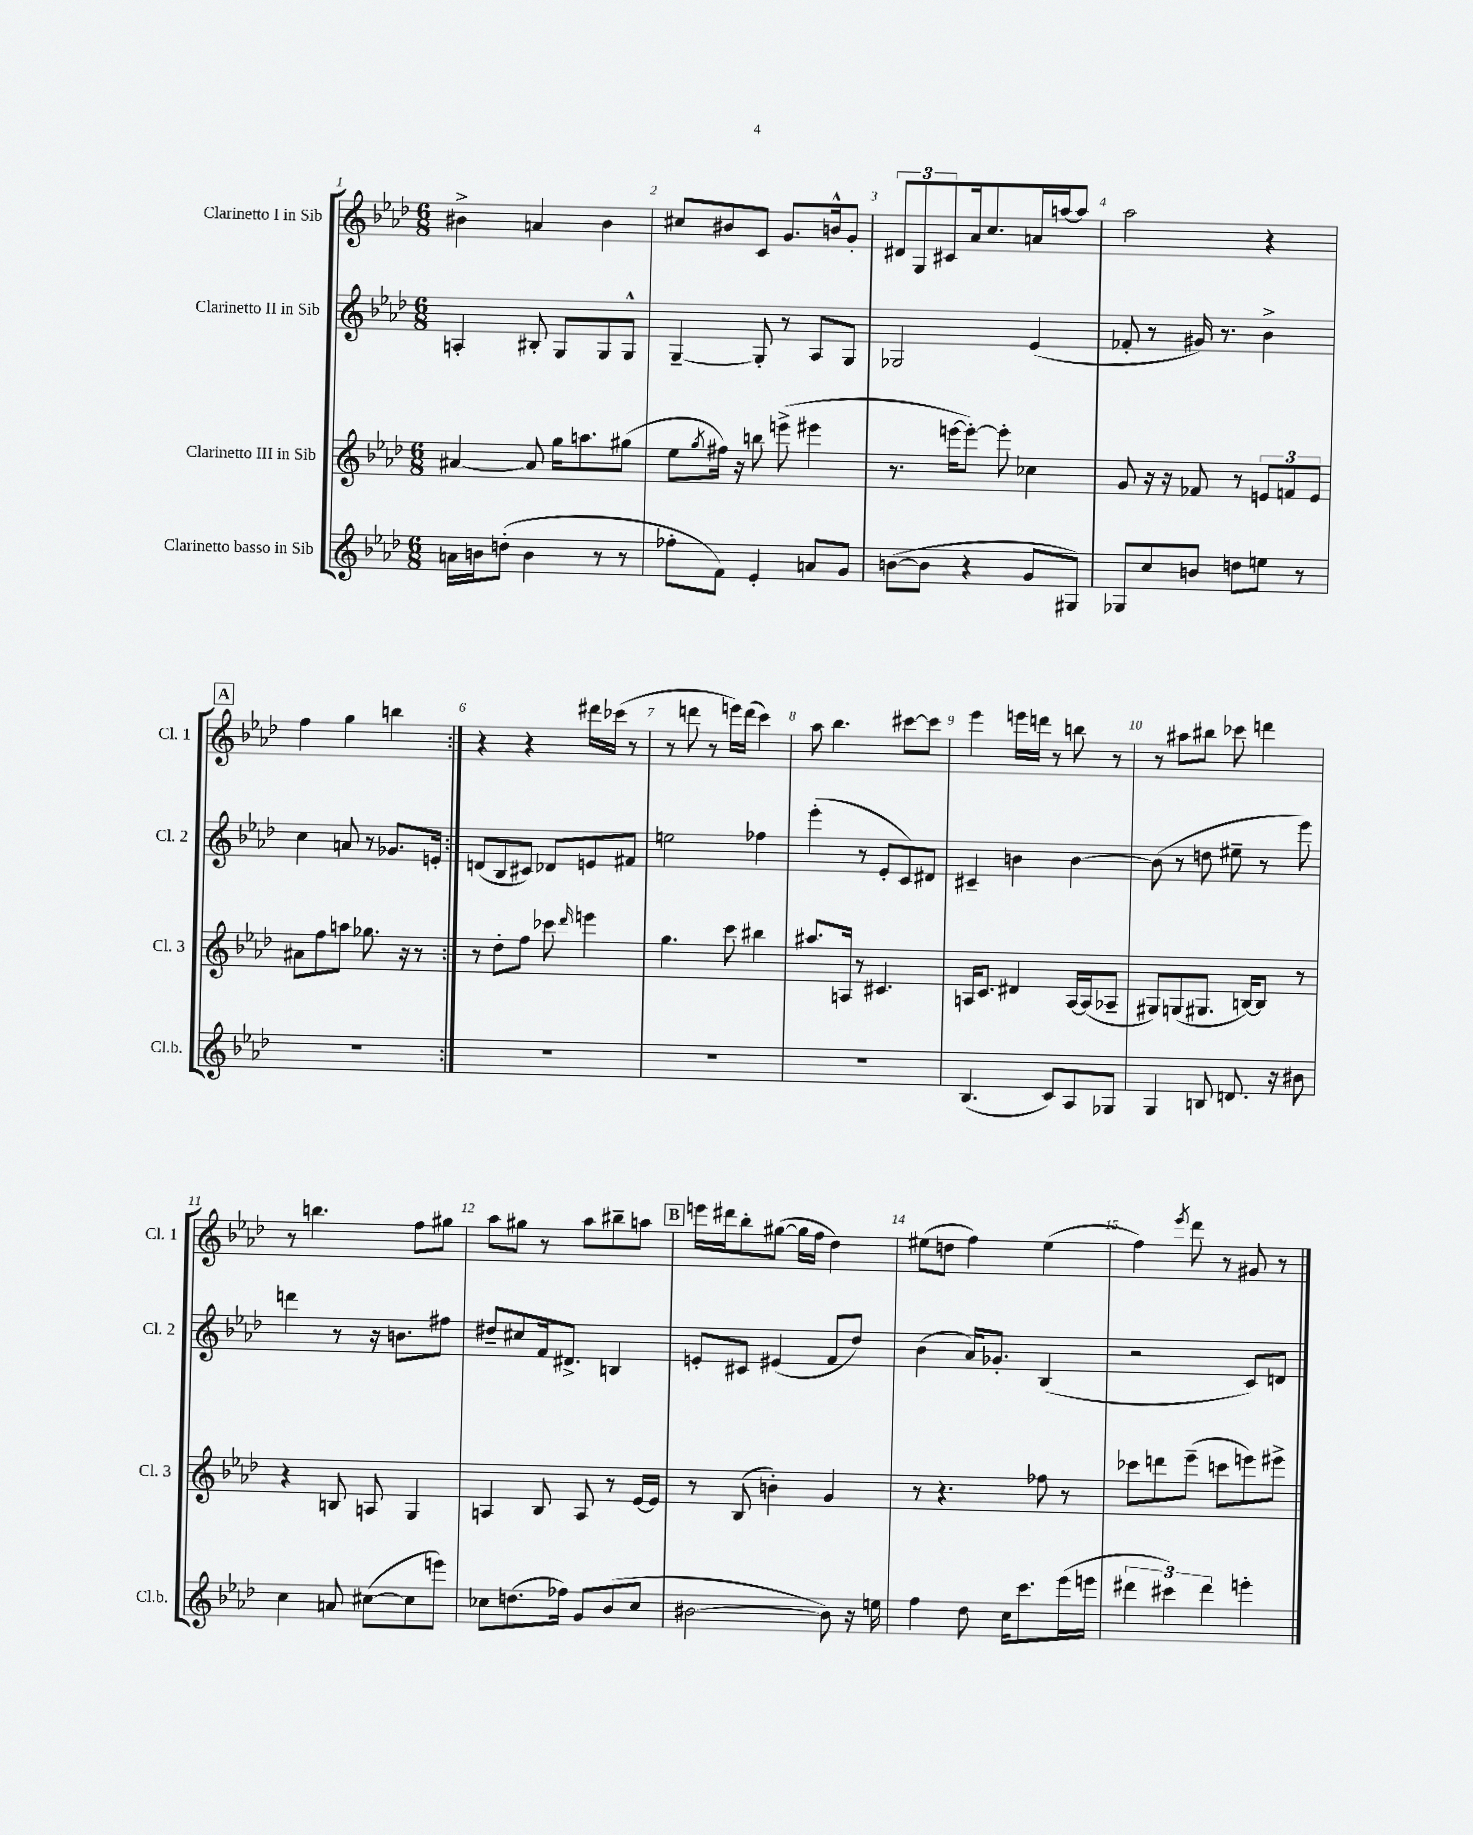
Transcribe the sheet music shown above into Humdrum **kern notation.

**kern	**kern	**kern	**kern
*staff4	*staff3	*staff2	*staff1
*clefG2	*clefG2	*clefG2	*clefG2
*k[b-e-a-d-]	*k[b-e-a-d-]	*k[b-e-a-d-]	*k[b-e-a-d-]
*M6/8	*M6/8	*M6/8	*M6/8
16a	[4a#	4A'	4b#^
16b	.	.	.
(8dd'	.	.	.
4b	8a#]	8B#'	4a
.	16gg	8G	.
.	8.aa	.	.
8r	.	8G	4b#
8r	(8gg#	8G^^	.
=	=	=	=
8ff-'	8ee-	[4G~	8cc#
.	8qgg	.	.
8f)	16ff#)	.	8b#
.	16r	.	.
4e-'	8bb	8G']	8c
.	(8eee^	8r	8.g
8a	4eee#	8A-	.
.	.	.	16b^^
8g	.	8G	8g'
=	=	=	=
([8b	8.r	2G-	12d#
.	.	.	12G
8b]	.	.	.
.	.	.	12c#
.	[16eee	.	.
4r	8eee'_)	.	16a-
.	.	.	8.cc
.	8eee']	.	.
8g	4cc-	(4e-	16a
.	.	.	[16aa
8G#)	.	.	8aa]
=	=	=	=
8G-	8g	8f-'	2aa-
8cc	16r	8r	.
.	16r	.	.
8b	8f-	16g#)	.
.	.	8.r	.
8dd	8r	.	.
8ee	12e	4b-^	4r
.	12f	.	.
8r	.	.	.
.	12e	.	.
=	=	=	=
2.r	8a#	4cc	4ff
.	8ff	.	.
.	8aa	8a	4gg
.	8.gg-	8r	.
.	.	8.g-	4bb
.	16r	.	.
.	8r	.	.
.	.	16e'	.
=:|!	=:|!	=:|!	=:|!
2.r	8r	(8d	4r
.	8dd-'	8B-	.
.	8ff	8c#)	4r
.	8ccc-	8d-	.
.	16qqddd-	.	.
.	4eee	8e	16ddd#
.	.	.	(16ccc-
.	.	8f#	8r
=	=	=	=
2.r	4.gg	2ee	8r
.	.	.	8ddd
.	.	.	8r
.	8ccc	.	16eee)
.	.	.	(16ddd
.	4bb#	4ff-	4ccc)
=	=	=	=
2.r	8.aa#	(4eee-'	8aa-
.	.	.	4.bb-
.	16A	.	.
.	8r	8r	.
.	4.c#	8e-'	.
.	.	8c)	[8ccc#
.	.	8d#	8ccc#]
=	=	=	=
(4.B-	16A	4c#~	4eee-
.	8.c	.	.
.	4d#	4b	16eee
.	.	.	16ddd
8c)	.	.	8r
8A-	[16A	[4b	8bb
.	(16A]	.	.
8G-	8A-~	.	8r
=	=	=	=
4G	8G#)	(8b]	8r
.	(8G	8r	8aa#
8B	8.G#	8dd	8bb#
8.d	.	8ee#~	8ccc-
.	[16B)	.	.
.	8B]	8r	4ddd
16r	.	.	.
8b#	8r	8eee-)	.
=	=	=	=
4cc	4r	4ddd	8r
.	.	.	4.bb
8a	8B	8r	.
([8cc#	8A	16r	.
.	.	8.b	.
8cc#]	4G	.	8ff
8eee)	.	8ff#	8gg#
=	=	=	=
8cc-	4A	8dd#~	8aa-
(8.dd	.	8cc#	8gg#
.	8B-	16f	8r
16ff-)	.	8.d#^	.
8g	8A	.	8aa-
(8b-	8r	4B	8bb#~
8cc-	[16e-	.	8aa
.	16e-]	.	.
=	=	=	=
[2b#	8r	8e'	16eee
.	.	.	16ddd#
.	(8B-	8c#	8bb-'
.	4b')	(4e#	([8gg#
.	.	.	16gg#]
.	.	.	16ff
8b#])	4g	8f	4dd-)
16r	.	8dd-)	.
16ee	.	.	.
=	=	=	=
4ff	8r	(4b-	(8ee#
.	4.r	.	8dd
8dd-	.	16a-)	4ff)
.	.	8.g-'	.
16cc	.	.	.
8.ccc	.	.	.
.	8ff-	(4B-	(4ee#
(16eee-	8r	.	.
16eee	.	.	.
=	=	=	=
6ddd#	8ccc-	2r	4ff)
.	8ddd	.	.
6ccc#)	.	.	.
.	.	.	8qeee-
.	(8eee-~	.	8ddd-
6ddd#	.	.	.
.	8ccc	.	8r
4eee'	8eee)	8c)	8g#
.	8eee#^	8d	8r
==	==	==	==
*-	*-	*-	*-
